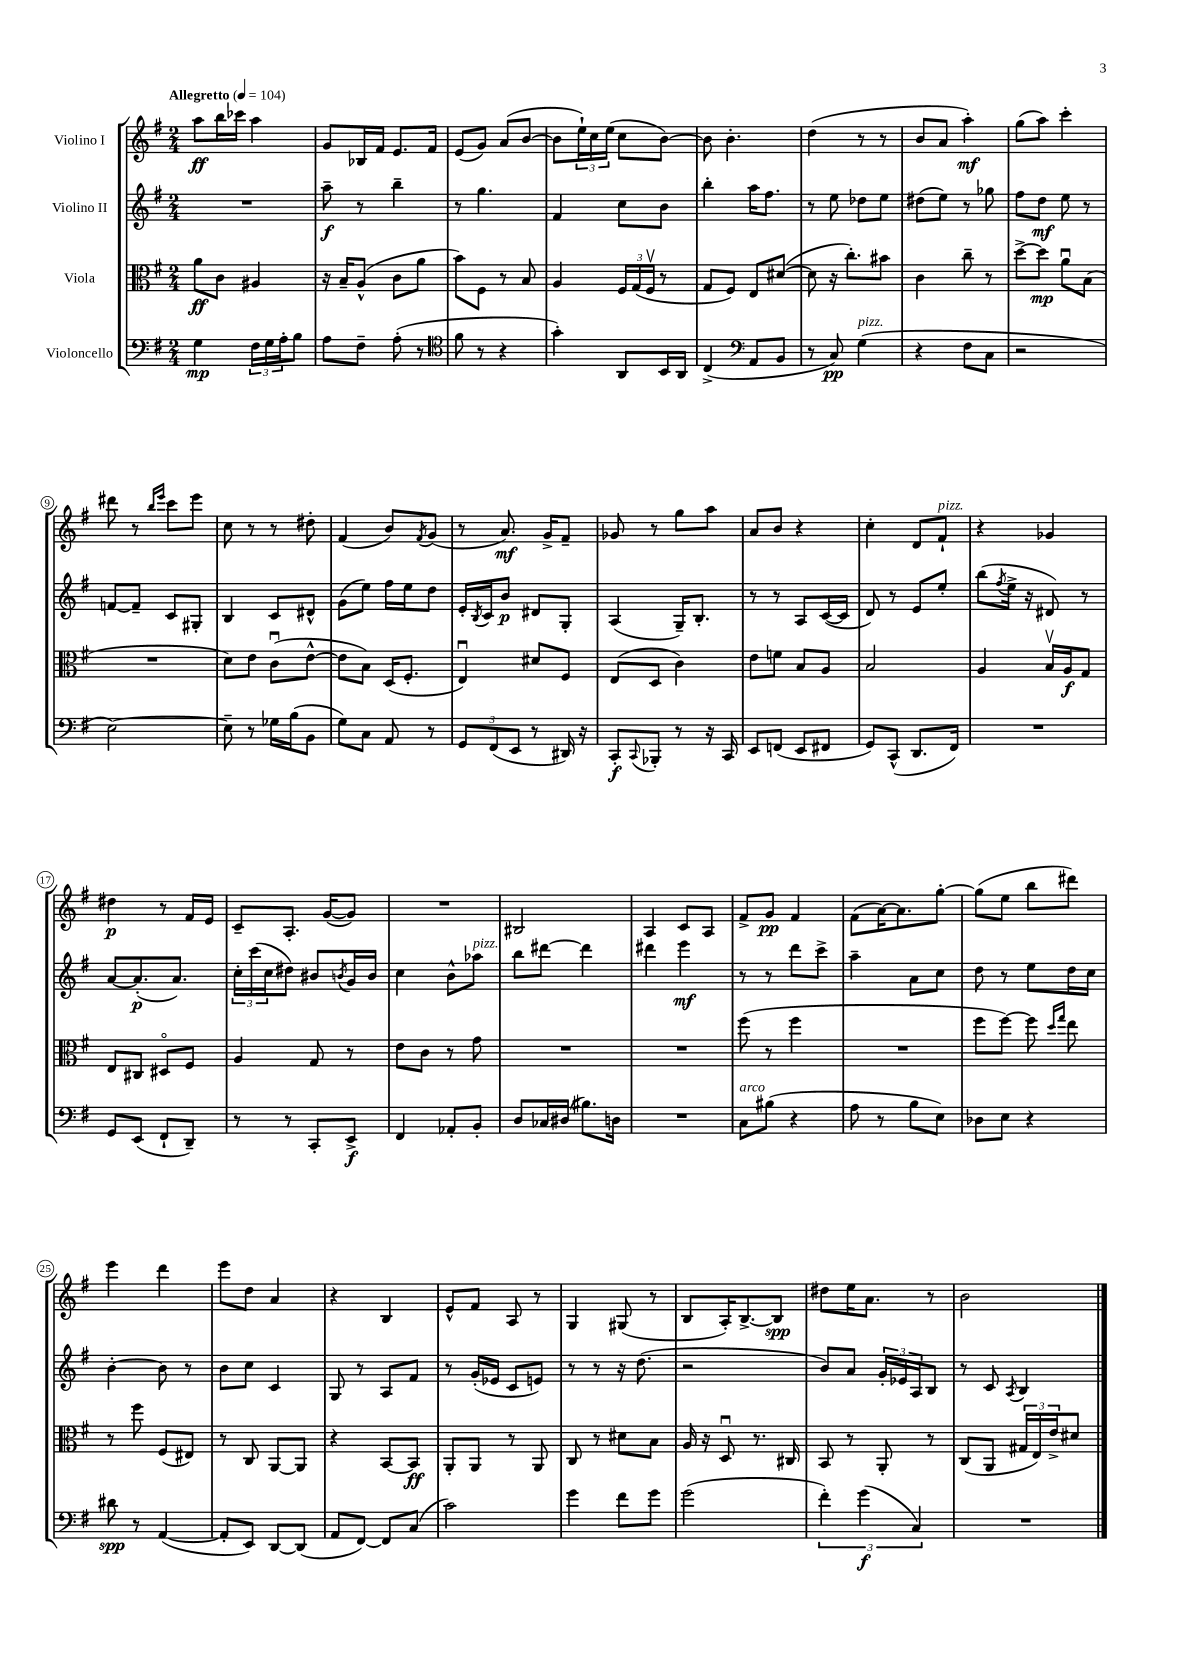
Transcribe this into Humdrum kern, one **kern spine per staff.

**kern	**kern	**kern	**kern
*staff4	*staff3	*staff2	*staff1
*clefF4	*clefC3	*clefG2	*clefG2
*k[f#]	*k[f#]	*k[f#]	*k[f#]
*M2/4	*M2/4	*M2/4	*M2/4
*MM104	*MM104	*MM104	*MM104
4G	8a	2r	8aa
.	8c	.	16bb
.	.	.	16ccc-
24F#	4A#	.	4aa
24G	.	.	.
24A'	.	.	.
8B	.	.	.
=	=	=	=
8A	16r	8aa~	8g
.	16B~	.	.
8F#~	(8A^^	8r	16B-
.	.	.	16f#
(8A'	8c	4bb~	8.e
8r	8a	.	.
.	.	.	16f#
=	=	=	=
*clefC4	*	*	*
8f#	8b)	8r	(8e
8r	8F#	4.gg	8g)
4r	8r	.	(8a
.	8B	.	[8b
=	=	=	=
4g')	4A	4f#	8b]
.	.	.	24ee`)
.	.	.	24cc
.	.	.	(24ee
8AA	24F#	8cc	8cc
.	(24G	.	.
.	24F#v	.	.
16BB	8r	8b	[8b)
16AA	.	.	.
=	=	=	=
(4C^	8G	4bb'	8b]
.	8F#)	.	4.b'
*clefF4	*	*	*
8AA	8E	16aa	.
.	.	8.ff#	.
8BB	([8d#	.	.
=	=	=	=
8r	8d#]	8r	(4dd
8C)	16r	8ee	.
.	8.cc')	.	.
(4G	.	8dd-	8r
.	8b#	8ee	8r
=	=	=	=
4r	4c	(8dd#	8b
.	.	8ee)	8a
8F#	8cc~	8r	4aa')
8C	8r	8gg-	.
=	=	=	=
2r	[8dd^	8ff#	(8gg
.	8dd]	8dd	8aa)
.	8au	8ee	4ccc'
.	(8B	8r	.
=	=	=	=
[2E)	2r	[8f	8ddd#
.	.	8f~]	8r
.	.	.	16qqbb
.	.	.	16qqeee
.	.	8c	8ccc
.	.	8G#'	8eee
=	=	=	=
8E~]	8d)	4B	8cc
8r	8e	.	8r
16G-	(8cu	8c	8r
(16B	.	.	.
8BB	[8e^^	8d#^^	8dd#'
=	=	=	=
8G)	8e]	(8g	(4f#
8C	8B)	8ee)	.
8AA	(16D	16ff#	8b)
.	8.F#'	16ee	.
.	.	.	8qf#
8r	.	8dd	(8g
=	=	=	=
12GG	4Eu)	16e'	8r
.	.	8qB	.
.	.	16c	.
(12FF#	.	.	.
.	.	8b	8.a)
12EE	.	.	.
8r	8d#	8d#	.
.	.	.	16g^
16DD#)	8F#	8G'	8f#~
16r	.	.	.
=	=	=	=
8CC'	(8E	(4A	8g-
8qqCC	.	.	.
8BBB-'	8D	.	8r
8r	4c)	16G~)	8gg
.	.	8.B'	.
16r	.	.	8aa
16CC	.	.	.
=	=	=	=
8EE	8e	8r	8a
(8FF	8f	8r	8b
8EE	8B	8A	4r
8FF#	8A	([16c	.
.	.	16c]	.
=	=	=	=
8GG)	2B	8d)	4cc'
(8CC^^	.	8r	.
8.DD	.	8e	8d
.	.	8ee'	8f#`
16FF#)	.	.	.
=	=	=	=
2r	4A	(8bb	4r
.	.	8qff#	.
.	.	16ee^	.
.	.	16r	.
.	16Bv	8d#)	4g-
.	16A	.	.
.	8G	8r	.
=	=	=	=
8GG	8E	[8a	4dd#
(8EE	8C#	(8.a']	.
8FF#`	8D#o	.	8r
.	.	8.a)	.
8DD~)	8F#	.	16f#
.	.	.	16e
=	=	=	=
8r	4A	24cc'	8c~
.	.	(24ccc	.
.	.	24cc	.
8r	.	8dd#)	8.A'
8CC'	8G	8b#	.
.	.	.	([16g
.	.	8qb	.
8EE^	8r	16g	8g])
.	.	16b	.
=	=	=	=
4FF#	8e	4cc	2r
.	8c	.	.
8AA-'	8r	8b^^	.
8BB'	8g	8aa-	.
=	=	=	=
8D	2r	8bb	2B#
16C-	.	[8ddd#	.
(16D#	.	.	.
8.B#)	.	4ddd#]	.
16D	.	.	.
=	=	=	=
2r	2r	4ddd#	4A
.	.	4eee	8c
.	.	.	8A
=	=	=	=
8C	(8ff#	8r	8f#^
(8B#	8r	8r	8g
4r	4ff#	8ddd	4f#
.	.	8ccc^	.
=	=	=	=
8A	2r	4aa~	(8f#
8r	.	.	[16a)
.	.	.	8.a]
8B	.	8a	.
8E)	.	8cc	[8gg'
=	=	=	=
8D-	8ff#	8dd	(8gg]
8E	[8ff#)	8r	8ee
4r	8ff#]	8ee	8bb
.	16qqdd	.	.
.	16qqgg	.	.
.	8ee	16dd	8ddd#)
.	.	16cc	.
=	=	=	=
8d#	8r	[4b'	4eee
8r	8ff#	.	.
([4AA	(8F#	8b]	4ddd
.	8E#)	8r	.
=	=	=	=
8AA']	8r	8b	8eee
8EE)	8C	8cc	8dd
[8DD	[8AA	4c	4a
(8DD]	8AA]	.	.
=	=	=	=
8AA	4r	8G	4r
[8FF#)	.	8r	.
8FF#]	[8BB	8A	4B
(8C	8BB]	8f#	.
=	=	=	=
2c)	8AA'	8r	8e^^
.	8AA	(16g'	8f#
.	.	16e-	.
.	8r	8c	8A
.	8AA	8e)	8r
=	=	=	=
4g	8C	8r	4G
.	8r	8r	.
8f#	8d#	16r	(8G#
.	.	(8.dd	.
8g	8B	.	8r
=	=	=	=
(2g	16A	2r	8B
.	16r	.	.
.	8Du	.	16A')
.	.	.	[8.B^
.	8.r	.	.
.	.	.	8B]
.	16C#	.	.
=	=	=	=
6f#')	8BB	8b)	8dd#
.	8r	8a	16ee
(6g	.	.	.
.	.	.	8.a
.	8AA'	24g'	.
.	.	24e-	.
6C)	.	24A	.
.	8r	8B	8r
=	=	=	=
2r	(8C	8r	2b
.	8AA	8c	.
.	.	8qA	.
.	24G#	4B	.
.	24E)	.	.
.	24e^	.	.
.	8d#	.	.
==	==	==	==
*-	*-	*-	*-
